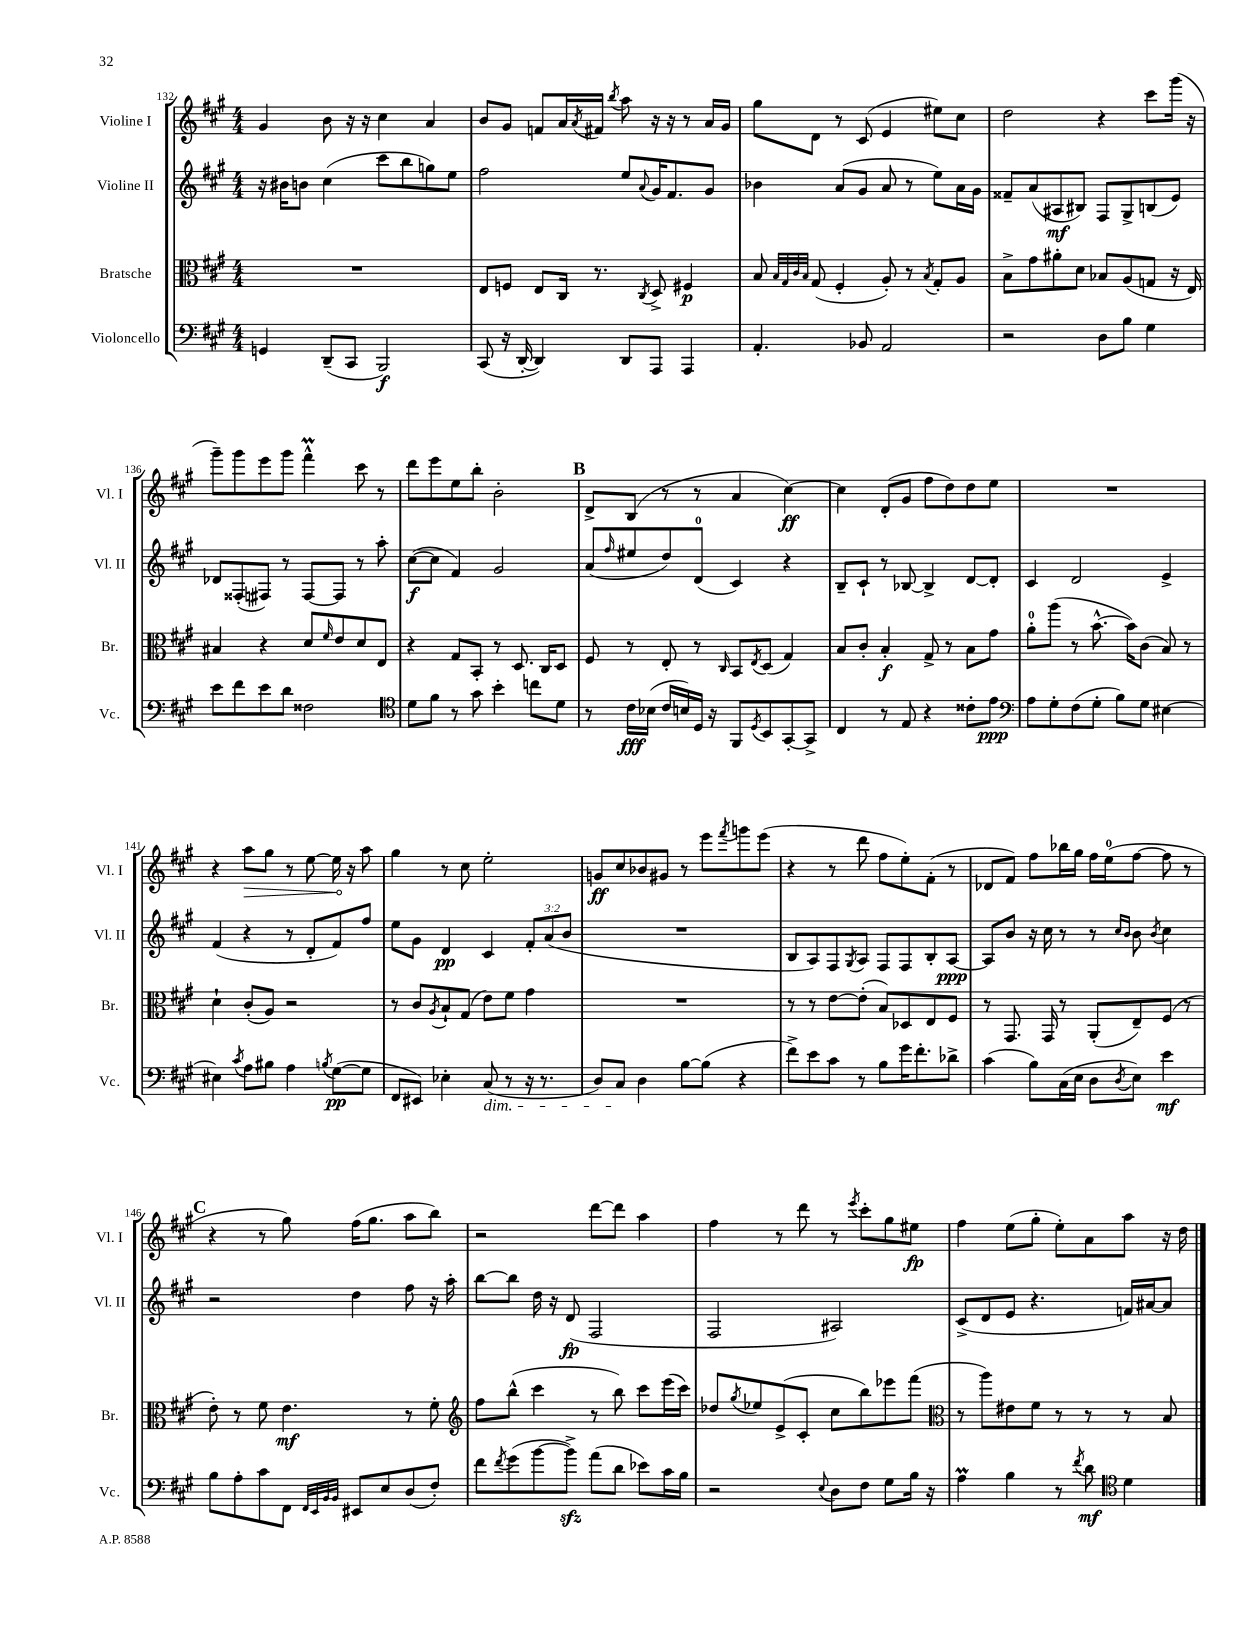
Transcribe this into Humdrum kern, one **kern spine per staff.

**kern	**kern	**kern	**kern
*staff4	*staff3	*staff2	*staff1
*clefF4	*clefC3	*clefG2	*clefG2
*k[f#c#g#]	*k[f#c#g#]	*k[f#c#g#]	*k[f#c#g#]
*M4/4	*M4/4	*M4/4	*M4/4
4GG/	1r	16r	4g#/
.	.	16b#\LK	.
.	.	8b\J	.
(8DD~/L	.	(4cc#\	8b\
8CC#/J	.	.	16r
.	.	.	16r
2BBB/)	.	8ccc#\L	4cc#\
.	.	8bb\	.
.	.	8gg\)	4a/
.	.	8ee\J	.
=	=	=	=
(8CC#/	8E/L	2ff#\	8b/L
16r	8F/J	.	8g#/J
[16DD'/	.	.	.
4DD/])	8E/L	.	8f/L
.	16C#/Jk	.	16a/L
.	.	.	8qa/
.	8.r	.	16f#/JJ
.	.	.	8qbb/
8DD/L	.	8ee/L	8aa\
.	8qC#/	8qqa/	.
8AAA/J	8D^/	16g#/K	16r
.	.	8.f#/	16r
4AAA/	4F#/	.	8r
.	.	8g#/J	16a/LL
.	.	.	16g#/JJ
=	=	=	=
4.AA'/	8B/	4b-\	8gg#\L
.	32qqB/LLL	.	.
.	32qqG#/	.	.
.	32qqc#/	.	.
.	32qqB/JJJ	.	.
.	(8G#/	.	8d\J
.	4F#'/	(8a/L	8r
8BB-/	.	8g#/J	(8c#/
2AA/	8A'/)	8a/	4e/
.	8r	8r	.
.	8qB/	.	.
.	8G#'/L	8ee\L)	8ee#\L)
.	8A/J	16a\L	8cc#\J
.	.	16g#\JJ	.
=	=	=	=
2r	8B^\L	8f##~/L	2dd\
.	8g#\	(8a/	.
.	8a#'\	8A#/	.
.	8d\J	8B#/J)	.
8D\L	8B-/L	8F#/L	4r
8B\J	(8A/	8G#^/	.
4G#\	8G/J	(8B/	8ccc#\L
.	16r	8e/J)	(16ggg#\Jk
.	16E/)	.	16r
=	=	=	=
8e\L	4B#/	8d-/L	8ggg#~\L)
8f#\	.	(8F##'/	8ggg#\
8e\	4r	8F#/J)	8eee\
8d\J	.	8r	8ggg#\J
2F##\	8d/L	[8F#/L	4fff#^^\
.	16qqf#/	.	.
.	8e/	8F#/]J	.
.	8d/	8r	8ccc#\
.	8E/J	8aa'\	8r
=	=	=	=
*clefC4	*	*	*
8d\L	4r	([8cc#\L	8ddd\L
8f#\J	.	8cc#\]J	8eee\
8r	8G#/L	4f#/)	8ee\
8g#\	8BB'/J	.	8bb'\J
4b'\	8r	2g#/	2b'\
.	8.D/	.	.
8cc\L	.	.	.
.	16C#/LK	.	.
8d\J	8D/J	.	.
=	=	=	=
8r	8F#/	(8a/L	8d^/L
.	.	16qqff#/	.
16c#\LL	8r	8ee#/	(8B/J
(16B-\JJ	.	.	.
16c#/LL	8E'/	8dd/)	8r
16B/)	.	.	.
16D/JJ	8r	(8d/J	8r
16r	.	.	.
.	16qqC#/	.	.
8FF#/L	8BB/L	4c#/)	4a/
8qD/	8qE/	.	.
8BB/	(8D/J	.	.
[8GG#'/	4G#/)	4r	[4cc#\)
8GG#^/]J	.	.	.
=	=	=	=
4C#/	8B/L	8B~/L	4cc#\]
.	8c#'/J	8c#`/J	.
8r	4B'/	8r	(8d'/L
8E/	.	[8B-/	8g#/J
4r	8G#^/	4B-^/]	8ff#\L
.	8r	.	8dd\)
8c##'\L	8B\L	[8d/L	8dd\
8e\J	8g#\J	8d'/]J	8ee\J
=	=	=	=
*clefF4	*	*	*
8A\L	8a'\L	4c#/	1r
8G#'\	(8aa\J	.	.
(8F#\	8r	2d/	.
8G#'\J	[8.b^^\	.	.
8B\L)	.	.	.
.	16b\]LK)	.	.
8G#\J	(8c#\J	.	.
[4E#\	8B/)	4e^/	.
.	8r	.	.
=	=	=	=
4E#\]	4d`\	(4f#/	4r
8qc#/	.	.	.
8A\L	(8c#'/L	4r	8aa\L
8B#\J	8A/J)	.	8gg#\J
4A\	2r	8r	8r
.	.	8d'/L	[8ee\
8qB/	.	.	.
([8G#\L	.	8f#/)	16ee\]
.	.	.	16r
8G#\]J	.	8ff#/J	8aa\
=	=	=	=
8FF#/L	8r	8ee\L	4gg#\
8EE#/J)	8c#/L	8g#\J	.
.	8qA/	.	.
4E-'\	8B`/	4d/	8r
.	(8G#/J	.	8cc#\
(8C#/	8e\L)	4c#/	2ee'\
8r	8f#\J	.	.
16r	4g#\	12f#'/L	.
8.r	.	.	.
.	.	(12a/	.
.	.	12b/J	.
=	=	=	=
8D/L)	1r	1r	8g/L
8C#/J	.	.	8cc#/
4D\	.	.	8b-/
.	.	.	8g#/J
[8B\L	.	.	8r
(8B\]J	.	.	8eee\L
.	.	.	8qfff#/
4r	.	.	8ggg\
.	.	.	(8eee\J
=	=	=	=
8f#^\L)	8r	8B/L	4r
8e\	8r	8A/)	.
8c#\J	[8e\L	8F#/	8r
.	.	8qG#/	.
8r	(8e'\]J	8A/J	8ddd\
8B\L	8B/L)	8F#/L	8ff#\L
16g#\K	8D-/	8F#/	8ee'\)
8.f#'\	.	.	.
.	8E/	8B'/	(8f#'\J
8d-^\J	8F#/J	[8A/J	8r
=	=	=	=
(4c#\	8r	8A/]L	8d-/L
.	8.GG#/	8b/J	8f#/J)
8B\L)	.	16r	8ff#\L
.	16GG#/	16cc#\	.
(16C#\L	8r	8r	16bb-\L
16E\JJ	.	.	16gg#\JJ
8D\L	(8AA'/L	8r	16ff#\LL
.	.	.	(16ee\J
.	.	16qqcc#/LL	.
8qD/	.	16qqb/JJ	.
8E\J)	8E~/)	8b\	[8ff#\J
.	.	8qb/	.
4e\	(8F#/J	4cc#\	8ff#\]
.	8r	.	8r
=	=	=	=
8B\L	8e'\)	2r	4r
8A'\	8r	.	.
8c#\	8f#\	.	8r
8FF#\J	4.e\	.	8gg#\)
32qqFF#/LLL	.	.	.
32qqEE/	.	.	.
32qqBB/	.	.	.
32qqBB/JJJ	.	.	.
8EE#/L	.	4dd\	(16ff#\LK
.	.	.	8.gg#\J
8E/	.	.	.
(8D/	8r	8ff#\	8aa\L
8F#'/J)	8f#'\	16r	8bb\J)
.	.	16aa'\	.
=	=	=	=
*	*clefG2	*	*
8f#\L	8ff#\L	[8bb\L	2r
8qf#/	.	.	.
(8g#\	(8bb^^\J	8bb\]J	.
[8b\	4ccc#\	16dd\	.
.	.	16r	.
8b^\]J)	.	(8d/	.
(8a\L	8r	2F#/	[8ddd\L
8d\J	8bb\)	.	8ddd\]J
8e-\L)	8ccc#\L	.	4aa\
16c#\L	(16eee\L	.	.
16B\JJ	16ccc#\JJ)	.	.
=	=	=	=
2r	8dd-/L	2F#/	4ff#\
.	8qgg#/	.	.
.	8ee-/	.	.
.	(8e^/	.	8r
.	8c#'/J	.	8ddd\
8qqE/	.	.	.
8D\L	8cc#\L	2A#/)	8r
.	.	.	8qeee/
8F#\J	8bb\)	.	8ccc#'\L
8G#\L	8eee-\	.	8gg#\
16B\Jk	(8fff#\J	.	8ee#\J
16r	.	.	.
=	=	=	=
*	*clefC3	*	*
4A\	8r	(8c#^/L	4ff#\
.	8aa\L)	8d/	.
4B\	8e#\	8e/J	(8ee\L
.	8f#\J	4.r	8gg#'\J
8r	8r	.	8ee'\L)
8qf#/	.	.	.
8d\	8r	.	8a\
*clefC4	*	*	*
4d\	8r	16f/LL)	8aa\J
.	.	[16a#/J	.
.	8B/	8a#/]J	16r
.	.	.	16dd\
==	==	==	==
*-	*-	*-	*-
